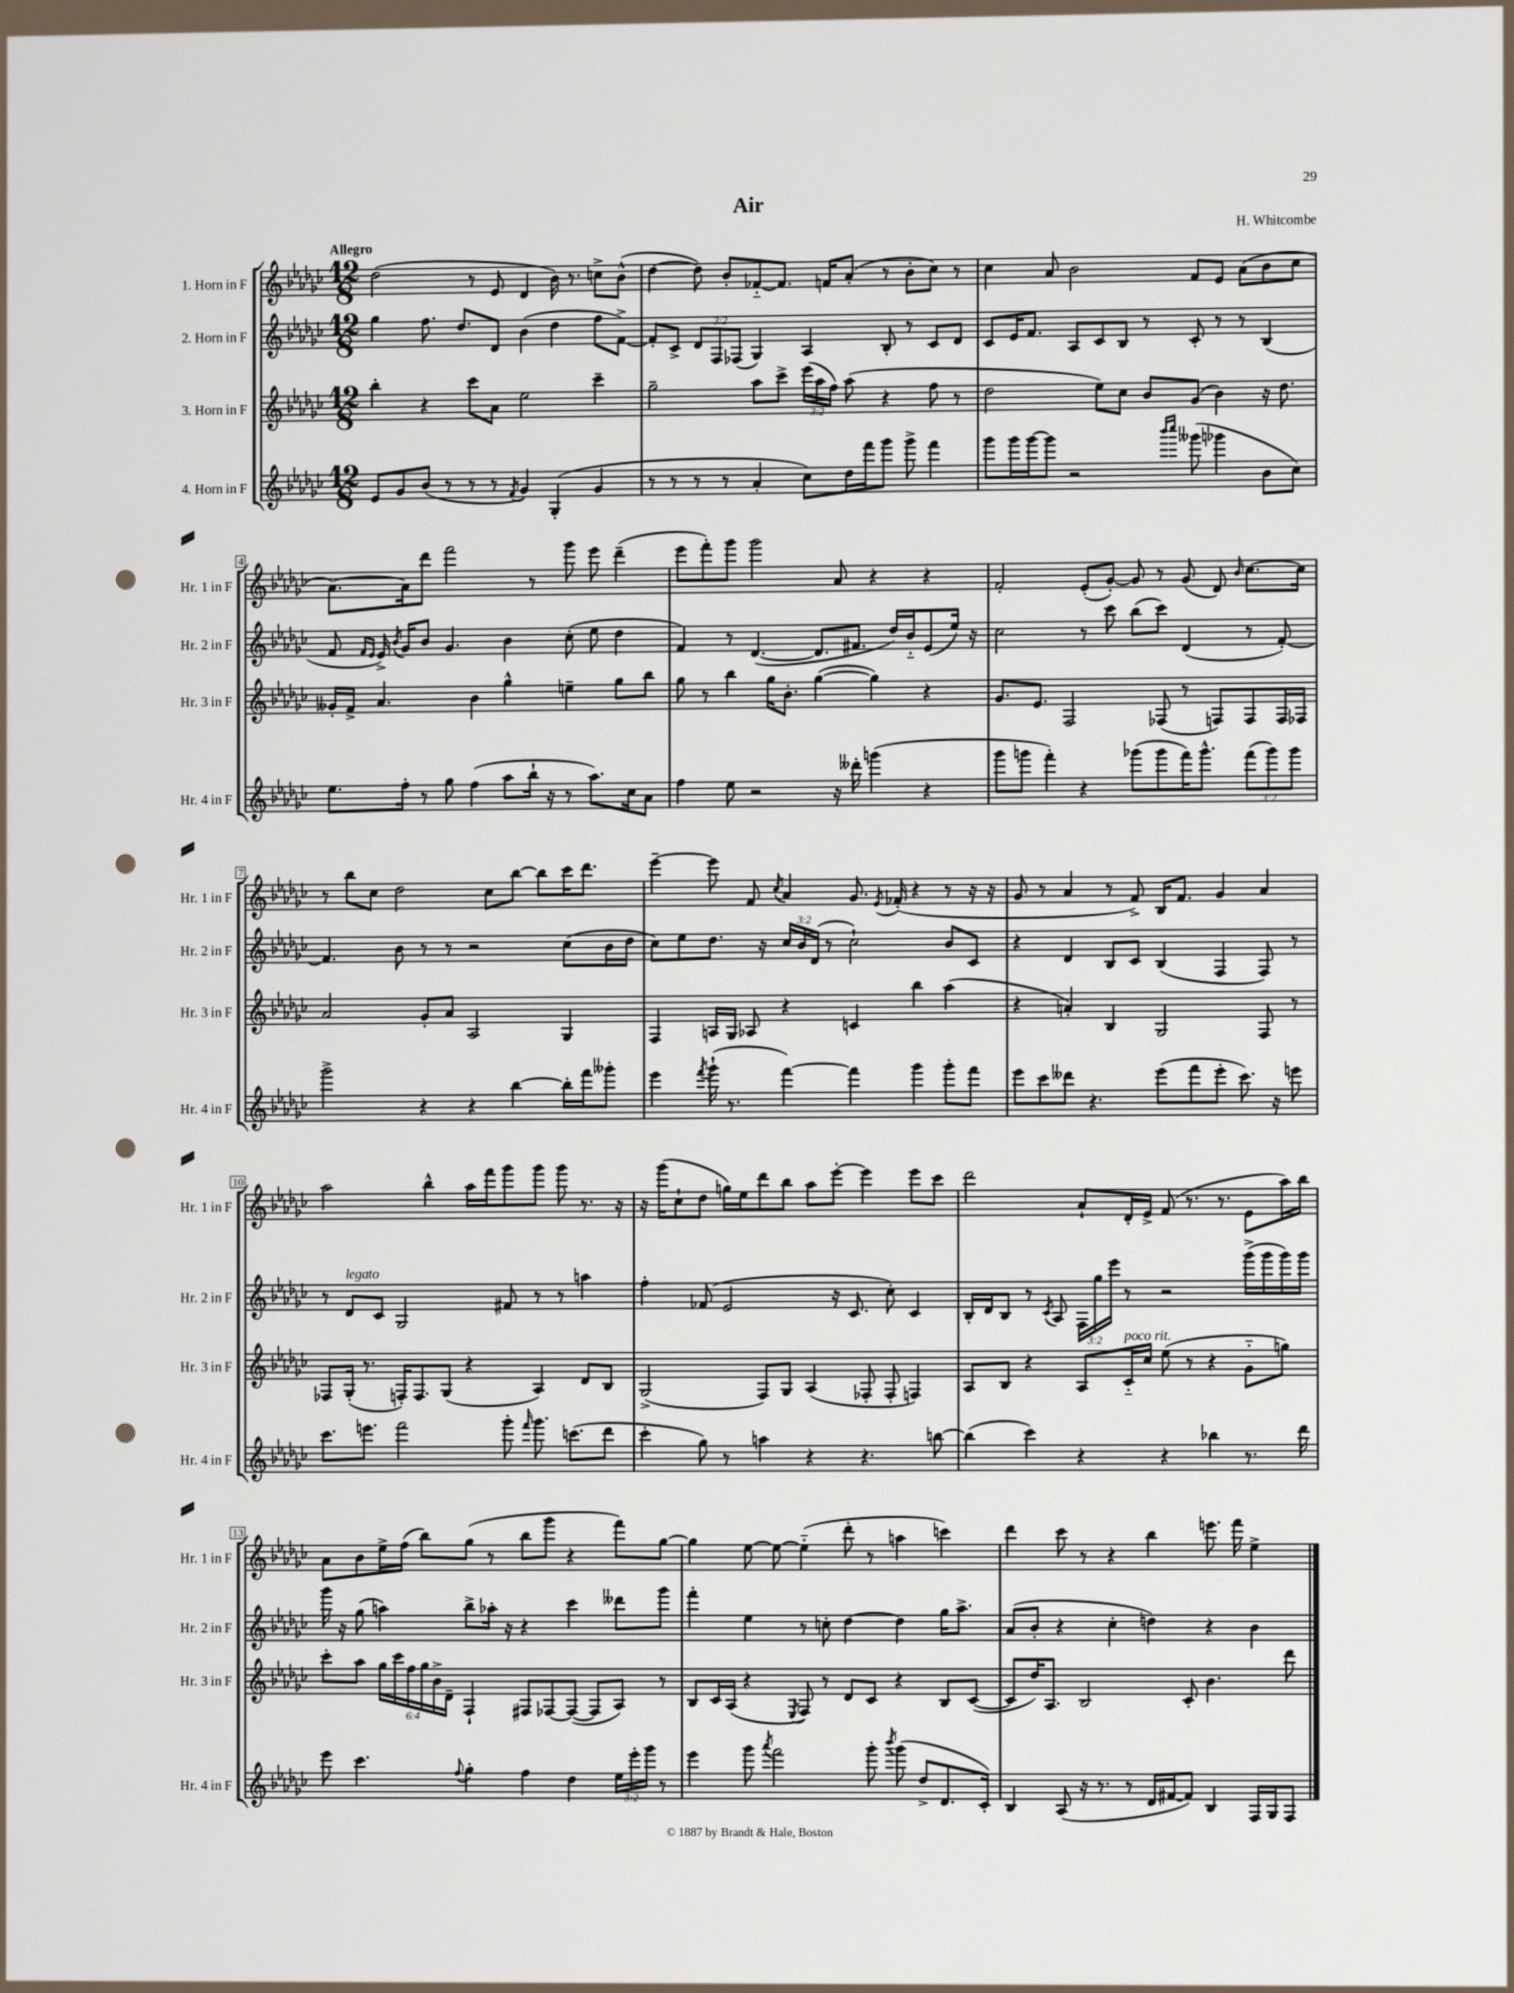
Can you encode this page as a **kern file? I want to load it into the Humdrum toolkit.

**kern	**kern	**kern	**kern
*part4	*part3	*part2	*part1
*staff4	*staff3	*staff2	*staff1
*I"4. Horn in F	*I"3. Horn in F	*I"2. Horn in F	*I"1. Horn in F
*I'Hr. 4 in F	*I'Hr. 3 in F	*I'Hr. 2 in F	*I'Hr. 1 in F
*clefG2	*clefG2	*clefG2	*clefG2
*k[b-e-a-d-g-c-]	*k[b-e-a-d-g-c-]	*k[b-e-a-d-g-c-]	*k[b-e-a-d-g-c-]
*M12/8	*M12/8	*M12/8	*M12/8
=1	=1	=1	=1
!	!	!	!LO:TX:a:B:t=Allegro
8e-/L	4bb-'\	4gg-\	(2dd-\
8g-/	.	.	.
(8b-/J	4r	8.ff\	.
8r	.	.	.
.	.	8.dd-/L	.
8r	8ccc-\L	.	8r
8r	8a-\J	8d-/J	8e-/
8qf/	.	.	.
4g-/)	2ee-\	(4b-\	4d-/
(4G-'/	.	4dd-\	16b-\)
.	.	.	8.r
4g-/	4ccc-~\	8ff\L	8ccn^\L
.	.	[8f^\J)	(8b-^^\J
=2	=2	=2	=2
8r	2gg-~\	8f'/L]	[4dd-\
8r	.	8c-^/J	.
8r	.	12d-/L	8dd-\])
.	.	12F/	.
8r	.	.	8b-'/L
.	.	(12F-X/J	.
4a-'/	8aa-\L	4G-/)	[8f-X/
.	8ccc-^\J	.	8.f-/J]
8cc-\L)	(24eee-\LL	4A-/	.
.	24aa-\	.	.
.	.	.	16fn/KL
.	24ff\JJ)	.	.
16dd-\L	(8aa-\	.	(8a-'/J
16fff\J	.	.	.
8ggg-\J	4r	8B-'/	8r
8ggg-^\	.	8r	8b-'\L
4fff\	8ff\	8c-/L	8cc-\J)
.	8r	8d-/J	8r
=3	=3	=3	=3
8ggg-\L	2dd-\	8c-/L	4cc-\
16ggg-\L	.	16e-/K	.
[16ggg-\J	.	8.f/J	.
8ggg-\J]	.	.	8a-/
2r	.	8A-/L	2b-\
.	8ee-\L)	8c-/	.
.	8cc-\J	8B-/J	.
.	8b-/L	8r	.
16qqbbb-/LL	.	.	.
16qqcccc-/JJ	.	.	.
(8ggg--X\	(8g-/J	8c-'/	8f/L
4ggg-X\	4b-\)	8r	8e-/J
.	.	8r	(8a-\L
8b-\L	16r	(4B-/	8b-\
.	8.dd-\	.	.
8cc-\J)	.	.	8cc-\J
!!LO:LB:g=z
=4	=4	=4	=4
8.ee-\L	16g--X'/LL	8f/	[8.a-\L)
.	16f^/JJ	.	.
.	.	16qqf/LL	.
.	.	16qqe-/JJ	.
.	4.a-/	16e-^/)	.
.	.	8qb-/	.
16ff'\Jk	.	16g-/KL	16a-\k]
8r	.	8b-/J	8ddd-\J
8gg-\	.	4.g-/	2fff\
(4ff\	4b-\	.	.
8aa-\L	4gg-^^\	4b-\	.
16bb-`\Jk	.	.	8r
16r	.	.	.
8r	4een~\	(8cc-'\	8ggg-\
8.aa-\L)	.	8ee-\	8eee-\
.	8gg-\L	4dd-\	(4ddd-~\
16cc-\k	.	.	.
8a-\J	8bb-\J	.	.
=5	=5	=5	=5
4ff\	8gg-\	4f/)	8eee-\L
.	8r	.	8fff'\)
8ee-\	4bb-\	8r	8ggg-\J
2r	.	([4.d-/	2ggg-\
.	16gg-\KL	.	.
.	8.b-'\J	.	.
.	([4gg-\	8.d-/L]	.
16r	.	.	8a-/
16ddd--X'\	.	8.f#X/J	.
(4gggn\	4gg-\])	.	4r
.	.	16dd-/LL)	.
.	.	16b-/J	.
4r	4r	(8e-/	4r
.	.	16ee-/Jk)	.
.	.	16r	.
=6	=6	=6	=6
8ggg-\L	8.g-/L	2cc-\	2f'/
8gggn\J	.	.	.
.	8.e-/J	.	.
4fff'\)	.	.	.
.	2F/	.	.
4r	.	8r	(8e-'/L
.	.	8ccc-\	[8g-'/J)
(8ggg-X\L	.	(8bb-\L	8g-/]
8ggg-\	(8F-X/	8ccc-\J)	8r
16fff\K)	8r	(4d-/	(8g-/
8.ggg-^^\J	.	.	.
.	8Fn/L)	.	8d-/)
.	.	.	16qqb-/
(12fff\L	8F/	8r	[8.cc-\L
12ggg-\)	.	.	.
.	16F/L	[8f'/)	.
12ggg-\J	.	.	.
.	16F-X/JJ	.	16cc-\Jk]
!!LO:LB:g=z
=7	=7	=7	=7
2ggg-^\	2a-/	4.f/]	8r
.	.	.	8bb-\L
.	.	.	8cc-\J
.	.	8b-\	2dd-\
4r	8g-'/L	8r	.
.	8a-/J	8r	.
4r	2A-/	2r	.
.	.	.	8cc-\L
[4bb-\	.	.	[8bb-\J
.	.	.	8bb-\L]
16bb-'\LL]	4G-/	(8cc-\L	16ccc-\K
16fff\J	.	.	8.ddd-\J
8ggg--X'\J	.	16b-\L	.
.	.	16dd-\JJ	.
=8	=8	=8	=8
4eee-\	4F/	8cc-\L)	[4eee-~\
.	.	8ee-\	.
8qfff/	.	.	.
(16ggg-`\	16An/LL	8.dd-\J	8eee-\]
8.r	16G-/JJ	.	.
.	8A-X/	.	8f/
.	.	16r	.
.	.	.	8qcc-/
[4fff\)	4r	24cc-/LL	4a-/
.	.	24b-/	.
.	.	(24d-/JJ	.
.	.	8r	.
4fff\]	4cn/	2cc-`\)	8.g-/
.	.	.	8qe-/
.	.	.	(16f-X'/
4ggg-\	4bb-\	.	4r
8ggg-'\L	(4aa-\	8b-/L	8r
8fff\J	.	8c-/J	16r
.	.	.	16r
=9	=9	=9	=9
8eee-\L	4r	4r	8g-/
8ccc-\	.	.	8r
8ddd--X\J	4an'/)	4d-/	4a-/
4.r	.	.	.
.	4B-/	8B-/L	8r
.	.	8c-/J	8f^/)
(8eee-\L	2G-/	(4B-/	16B-/KL
.	.	.	8.f/J
8fff\	.	.	.
8eee-'\J	.	4F/	4g-/
8.ccc-\)	.	.	.
.	8F/	8F/)	4a-/
16r	.	.	.
8eeen\	8r	8r	.
!!LO:LB:g=z
=10	=10	=10	=10
8.ccc-\L	8F-X/L	8r	2aa-\
!	!	!LO:TX:a:i:t=legato	!
.	(16G-'/Jk	8d-/L	.
8.eeen\J	8.r	.	.
.	.	8c-/J	.
2fff\	16Fn'/KL)	2G-/	.
.	8.F/	.	.
.	.	.	4bb-^^\
.	(8G-/J	.	.
.	4r	.	16aa-\LL
.	.	.	16fff\J
8ggg-'\	.	8f#X/	8ggg-\
16qqfff/	.	.	.
8.ggg-\	4A-/)	8r	8ggg-\J
.	.	8r	8ggg-\
(8.cccn\L	.	.	.
.	8d-/L	4aan\	8.r
8ddd-\J	8B-/J	.	.
.	.	.	16r
=11	=11	=11	=11
4ccc-'\	(2G-^/	4ff'\	16r
.	.	.	(16ggg-\KL
.	.	.	8cc-`\
8gg-\)	.	(8f-X/	8dd-\J
8r	.	2e-/	16ggn\LL)
.	.	.	16ee-\J
4aan\	8F/L)	.	8ddd-\
.	8G-/J	.	8bb-\J
4r	(4A-/	.	8aa-\L
.	.	16r	[8eee-'\J
.	.	8.c-/	.
4.r	8F-X'/	.	4eee-\]
.	8F-'/	8cc-'\)	.
.	4Fn/)	4c-/	8eee-\L
[8bbn\	.	.	8ccc-\J
=12	=12	=12	=12
(4bb\]	8A-/L	16B-'/LL	2ddd-\
.	.	16d-/J	.
.	8B-/J	8B-/J	.
4ccc-\)	4r	8r	.
.	.	8qc-/	.
.	.	8A-/	.
4r	8A-/L	24F\LL	8a-`/L
.	.	24gg-\	.
.	.	24eee-\JJ	.
!	!LO:TX:a:i:t=poco rit.	!	!
.	16c-/L	8r	16d-'/L
.	16cc-/JJ	.	16e-^/JJ
4r	(8ee-\	2r	(8f/
.	8r	.	8.r
4bb-X\	4r	.	.
.	.	.	8.r
8.r	8g-\L	(16ggg-^\LL	8e-\L
.	.	16ggg-\	.
.	8ggn\J)	16ggg-\)	16aa-\L)
16ddd-\	.	16ggg-\JJ	16bb-\JJ
!!LO:LB:g=z
=13	=13	=13	=13
8eee-\	8ccc-'\L	16ggg-\	8a-\L
.	.	16r	.
4.ccc-\	8aa-\J	(8gg-\	8b-\
.	24gg-\LL	4aan\)	16ee-^\L
.	24ccc-\	.	.
.	.	.	(16ff\JJ
.	24ff\	.	.
.	24gg-\	.	8bb-\L)
.	24b-^\	.	.
.	24d-~\JJ	.	.
8qqff/	.	.	.
4gg-'\	4F`/	8bb-^\L	(8gg-\J
.	.	16aa-X'\Jk	8r
.	.	16r	.
4ff\	8F#X/L	4r	8bb-\L
.	[8F-X/	.	8ggg-\J
4dd-\	(8F-/J_	4ccc-\	4r
.	8F-/L]	.	.
24ee-\LL	8A-/J)	8ddd--X\L	8fff\L)
24eee-'\	.	.	.
24ggg-\JJ	.	.	.
8r	8r	8ggg-\J	[8gg-\J
=14	=14	=14	=14
4eee-\	8B-/L	4fff'\	4gg-\]
.	16c-/L	.	.
.	(16A-/JJ	.	.
8ggg-\	4r	4ee-\	[8ee-\
8qaaa-/	.	.	.
2fff\	.	.	8ee-\_
.	8qE-/	.	.
.	8F/)	8r	(4ee-\]
.	8r	8ccn'\	.
.	8d-/L	[4dd-\	8ddd-'\
8ggg-'\	8c-/J	.	8r
8qbbb-/	.	.	.
(8ggg-\	4r	4dd-\]	4aan\
8dd-^/L	.	.	.
8.d-/	8B-/L	16gg-\KL	4cccn\)
.	.	8.aa-^\J	.
.	([8c-/J	.	.
16c-'/Jk)	.	.	.
=15	=15	=15	=15
4B-/	8c-/L]	(8a-/L	4ddd-\
.	16dd-/K)	8b-'/J	.
.	8.A-/J	.	.
(8A-/	.	4r	8ccc-\
16r	2B-/	.	8r
8.r	.	.	.
.	.	4cc-'\	4r
8r	.	.	.
16d-/LL	.	4ddn\)	4bb-\
[16f#X/J	.	.	.
8f#/J])	8c-'/	.	.
4B-/	4.b-\	4r	8.eeen\
.	.	.	16fff\
16F/LL	.	4b-\	4ee-^\
16G-/J	.	.	.
8F/J	8ddd-\	.	.
==	==	==	==
*-	*-	*-	*-
